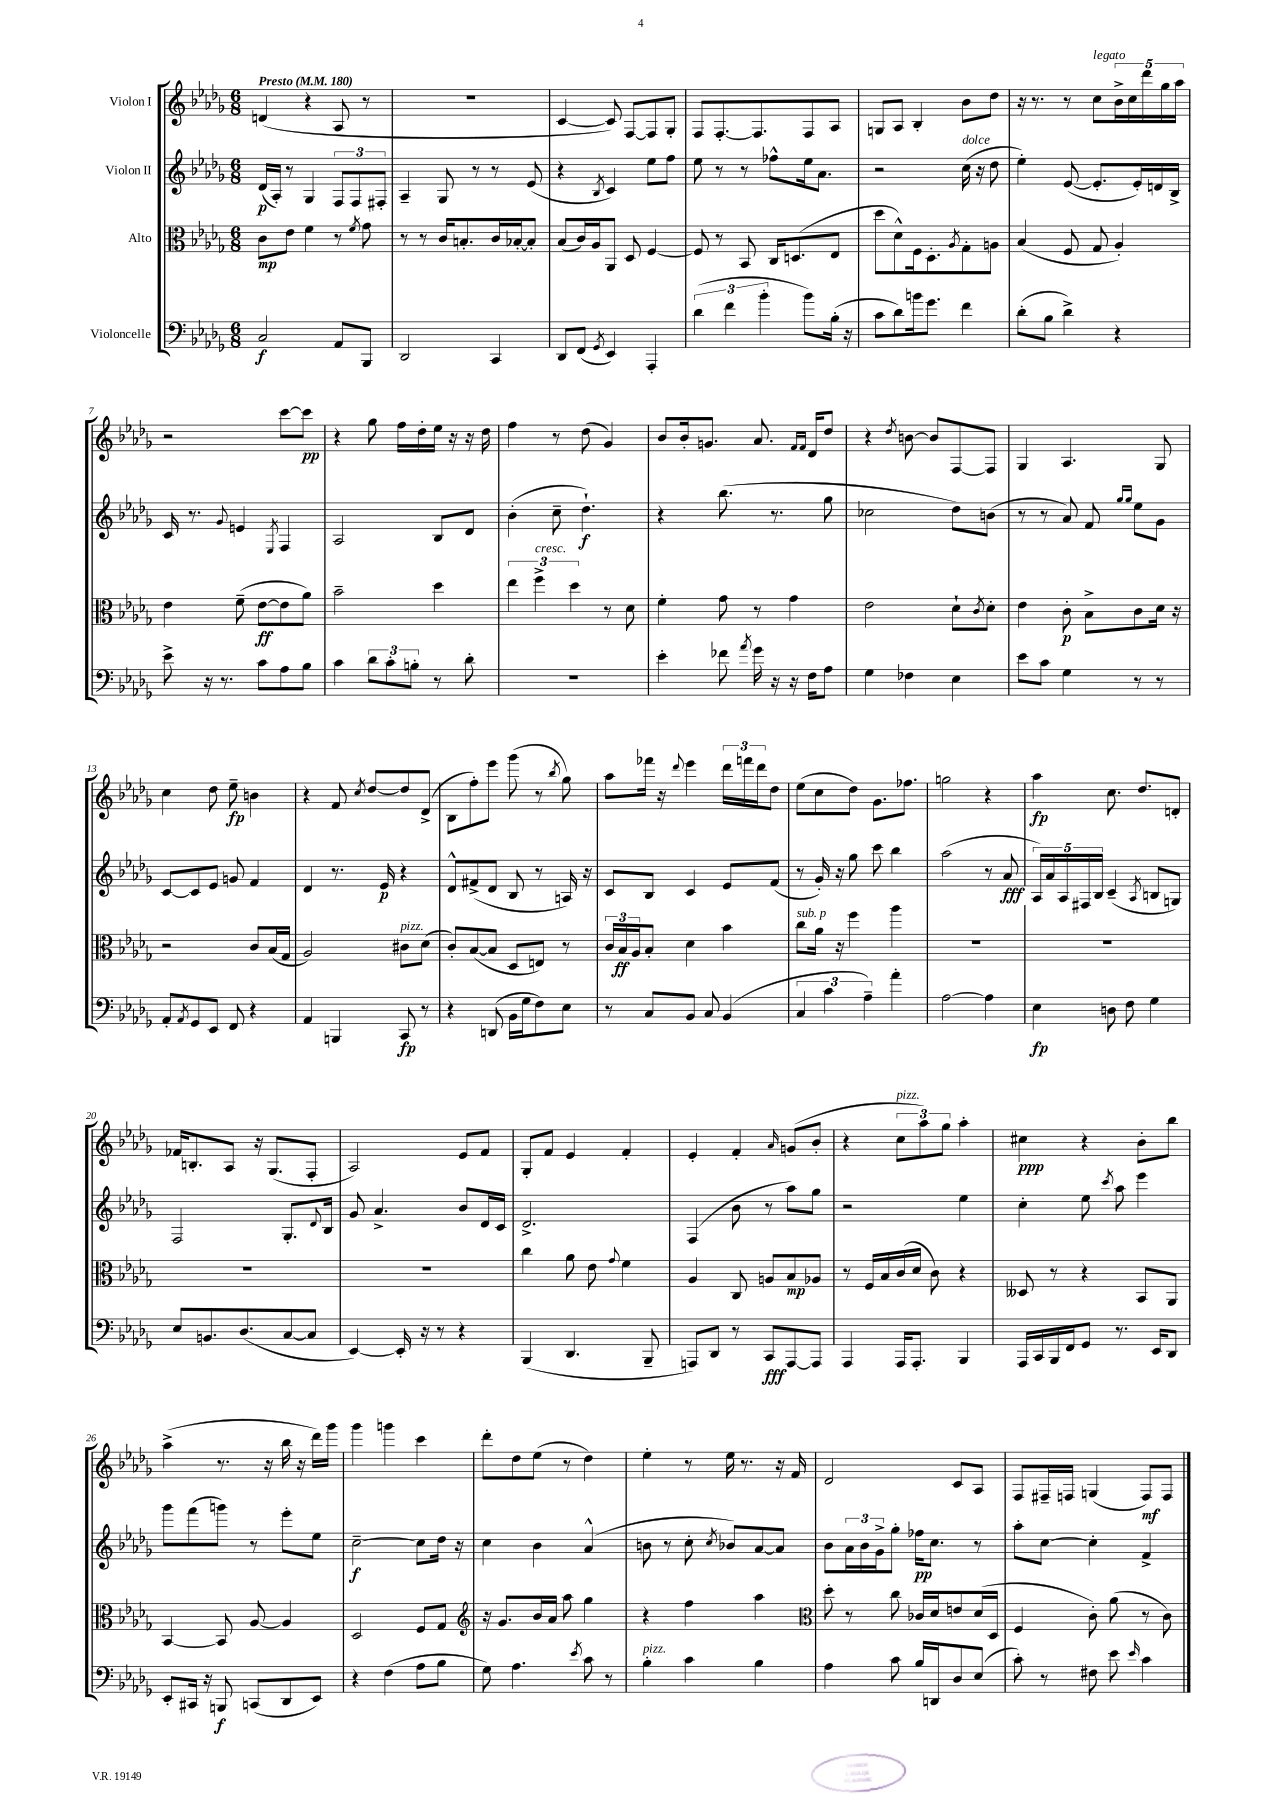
<<
\new StaffGroup <<
\new Staff = "s0" \with { instrumentName = "Violon I" } {
    \clef treble \key des \major \numericTimeSignature \time 6/8 \tempo "Presto" 4 = 180
    d'4( r4 aes8 r8 |
    R2. |
    c'4~ c'8) f8~ f8 ges8-. |
    f8 f8.~-. f8. f8 aes8 |
    g8 aes8 bes4-. bes'8 des''8 |
    r16 r8. r8 c''8^\markup { \italic "legato" } \tuplet 5/4 { bes'16-> c''16 des'''16 ges''16 aes''16 } |
    r2 c'''8~ c'''8\pp |
    r4 ges''8 f''16 des''16-. ees''16 r16 r16 des''16 |
    f''4 r8 des''8( ges'4) |
    bes'8 bes'16-. g'8. aes'8. \grace { f'16 f'16 } des'16 des''8 |
    r4 \acciaccatura { des''8 } b'8~ b'8 f8~ f8 |
    ges4 aes4. ges8 |
    c''4 des''8 ees''8--\fp b'4 |
    r4 f'8 \acciaccatura { c''8 } des''8~ des''8 des'8->( |
    bes8 f''8-.) ees'''8 ges'''8( r8 \acciaccatura { bes''8 } ges''8) |
    aes''8 fes'''16 r16 \appoggiatura { des'''8 } ees'''4 \tuplet 3/2 { des'''16 f'''16 des'''16 } des''8 |
    ees''8( c''8 des''8) ges'8. fes''8. |
    g''2 r4 |
    aes''4\fp c''8. des''8. d'8-. |
    fes'16 b8.-. aes8 r16 ges8.( f8-. |
    aes2) ees'8 f'8 |
    ges8-. f'8 ees'4 f'4-. |
    ees'4-. f'4-. \grace { aes'16 } g'8( bes'8-. |
    r4 \tuplet 3/2 { c''8^\markup { \italic "pizz." } aes''8) ges''8 } aes''4-. |
    cis''4\ppp r4 bes'8-. bes''8 |
    aes''4->( r8. r16 bes''16 r16 des'''16) ges'''16 |
    ges'''4 g'''4 c'''4 |
    des'''8-. des''8 ees''8( r8 des''4) |
    ees''4-. r8 ees''16 r8. r16 f'16 |
    des'2 c'8 aes8 |
    f8 fis16-- f16 g4( f8\mf) f8 \bar "|." |
}
\new Staff = "s1" \with { instrumentName = "Violon II" } {
    \clef treble \key des \major \numericTimeSignature \time 6/8
    des'16\p( aes16-.) r8 ges4 \tuplet 3/2 { f8 f8 fis8-. } |
    aes4-- ges8 r8 r8 ees'8( |
    r4 \acciaccatura { bes8 } c'4) ees''8 f''8 |
    ees''8 r8 r8 fes''8-^ ees''16 aes'8. |
    r2 c''16^\markup { \italic "dolce" }( r16 des''8 |
    ees''4-.) ees'8~( ees'8.-. ees'16-.) d'16 bes16-> |
    c'16 r8. \appoggiatura { ges'8 } e'4 \acciaccatura { ees8 } f4 |
    aes2 bes8 des'8 |
    bes'4-.( c''8-- des''4.-!\f) |
    r4 bes''8.( r8. ges''8 |
    ces''2 des''8) b'8( |
    r8 r8 aes'8) f'8 \grace { ges''16 ges''16 } ees''8 ges'8 |
    c'8~ c'8 ees'8 g'8 f'4 |
    des'4 r8. ees'16\p r4 |
    des'8-^ fis'8->( des'8 bes8 r8 a16) r16 |
    c'8 bes8 c'4 ees'8 f'8( |
    r8 ges'16-.) r16 ges''8 c'''8 bes''4 |
    aes''2( r8 aes'8\fff |
    \tuplet 5/4 { aes16) aes'16 aes16 fis16 bes16 } c'4--( \acciaccatura { aes8 } b8 g8) |
    f2 ges8.-. \appoggiatura { des'8 } bes16 |
    ges'8 aes'4.-> bes'8 des'16 c'16 |
    des'2.-> |
    f4( bes'8 r8 aes''8) ges''8 |
    r2 ees''4 |
    c''4-. ees''8 \acciaccatura { c'''8 } aes''8 ees'''4 |
    ges'''8 f'''8( g'''8) r8 ees'''8-. ees''8 |
    c''2~--\f c''8 des''16 r16 |
    c''4 bes'4 aes'4-^( |
    b'8 r8 c''8-. \acciaccatura { c''8 } bes'8) aes'8~ aes'8 |
    bes'8 \tuplet 3/2 { aes'16 bes'16 ges'16-> } ges''8-. fes''16\pp c''8. r8 |
    aes''8-. c''8~ c''4-. f'4-> \bar "|." |
}
\new Staff = "s2" \with { instrumentName = "Alto" } {
    \clef alto \key des \major \numericTimeSignature \time 6/8
    c'8\mp ees'8 f'4 r8 \acciaccatura { f'8 } ges'8 |
    r8 r8 c'16 b8.-. c'16 bes16~-. bes8-. |
    bes8( c'16) aes16 aes,8 des8 f4~ |
    f8 r8 bes,8 c16 d8.( ees8 |
    des''8 des'8-^) f16 des8.-. \acciaccatura { aes8 } ges8-. a8 |
    bes4( f8 ges8 aes4-.) |
    ees'4 f'8--( ees'8~\ff ees'8 aes'8) |
    bes'2-- des''4 |
    \tuplet 3/2 { ees''4 f''4->^\markup { \italic "cresc." } des''4 } r8 des'8 |
    f'4-. ges'8 r8 ges'4 |
    ees'2 des'8-! \acciaccatura { c'8 } des'8-. |
    ees'4 c'8-.\p bes8-> c'8 des'16 r16 |
    r2 c'8 bes16( ges16 |
    aes2) cis'8^\markup { \italic "pizz." } des'8( |
    c'8-.) bes8~( bes8 des8 e8) r8 |
    \tuplet 3/2 { c'16 bes16\ff aes16 } bes8-. des'4 bes'4 |
    c''8^\markup { \italic "sub. p" } aes'16 r16 f''4 aes''4 |
    R2. |
    R2. |
    R2. |
    R2. |
    c''4 aes'8 ees'8 \appoggiatura { ges'8 } f'4 |
    aes4 c8 a8 bes8\mp aes8 |
    r8 f16 bes16 c'16( des'16 c'8) r4 |
    deses8 r8 r4 bes,8 aes,8 |
    bes,4~ bes,8 aes8~ aes4 |
    des2 f8 ges8 |
    \clef treble r16 ges'8. bes'16 aes'16 aes''8 ges''4 |
    r4 f''4 aes''4 |
    \clef alto des''8-. r8 c''8 ces'16 des'16 e'8 des'16( des16 |
    f4 c'8-.) aes'8( r8 c'8) \bar "|." |
}
\new Staff = "s3" \with { instrumentName = "Violoncelle" } {
    \clef bass \key des \major \numericTimeSignature \time 6/8
    c2\f aes,8 bes,,8 |
    des,2 c,4 |
    des,8 f,8( \acciaccatura { ges,8 } ees,4) aes,,4-. |
    \tuplet 3/2 { des'4( f'4 bes'4-. } bes'8) bes16-.( r16 |
    c'8 des'8) b'16 ges'8. f'4 |
    des'8-.( bes8 des'4->) r4 |
    ees'8-> r16 r8. c'8 aes8 bes8 |
    c'4 \tuplet 3/2 { des'8 c'8-. b8-. } r8 des'8-. |
    R2. |
    ees'4-. fes'8 \acciaccatura { aes'8 } ges'16 r16 r16 f16 aes8 |
    ges4 fes4 ees4 |
    ees'8 c'8 ges4 r8 r8 |
    aes,8-. \acciaccatura { aes,8 } ges,8 ees,8 f,8 r4 |
    aes,4 b,,4 c,8\fp r8 |
    r4 d,8( bes,16 ges16 f8) ees8 |
    r8 c8 bes,8 c8 bes,4( |
    \tuplet 3/2 { c4 c'4 aes4--) } aes'4-. |
    aes2~ aes4 |
    ees4\fp d8 f8 ges4 |
    ees8 b,8. des8.( c8~ c8 |
    ees,4~) ees,16-. r16 r8 r4 |
    bes,,4( des,4. bes,,8-- |
    a,,8) des,8 r8 c,8\fff a,,8~ a,,8 |
    aes,,4 aes,,16 aes,,8.-. bes,,4 |
    aes,,16 c,16 bes,,16 f,16 ges,8 r8. ees,16 des,8 |
    ees,8-. cis,16 r16 b,,8\f c,8( des,8 ees,8) |
    r4 f4( aes8 bes8 |
    ges8) aes4. \acciaccatura { ees'8 } c'8 r8 |
    bes4-.^\markup { \italic "pizz." } c'4 bes4 |
    aes4 c'8 bes16 d,16 des8 ees8( |
    c'8-.) r8 fis8 ees'8 \grace { ees'16 } c'4 \bar "|." |
}
>>
>>
